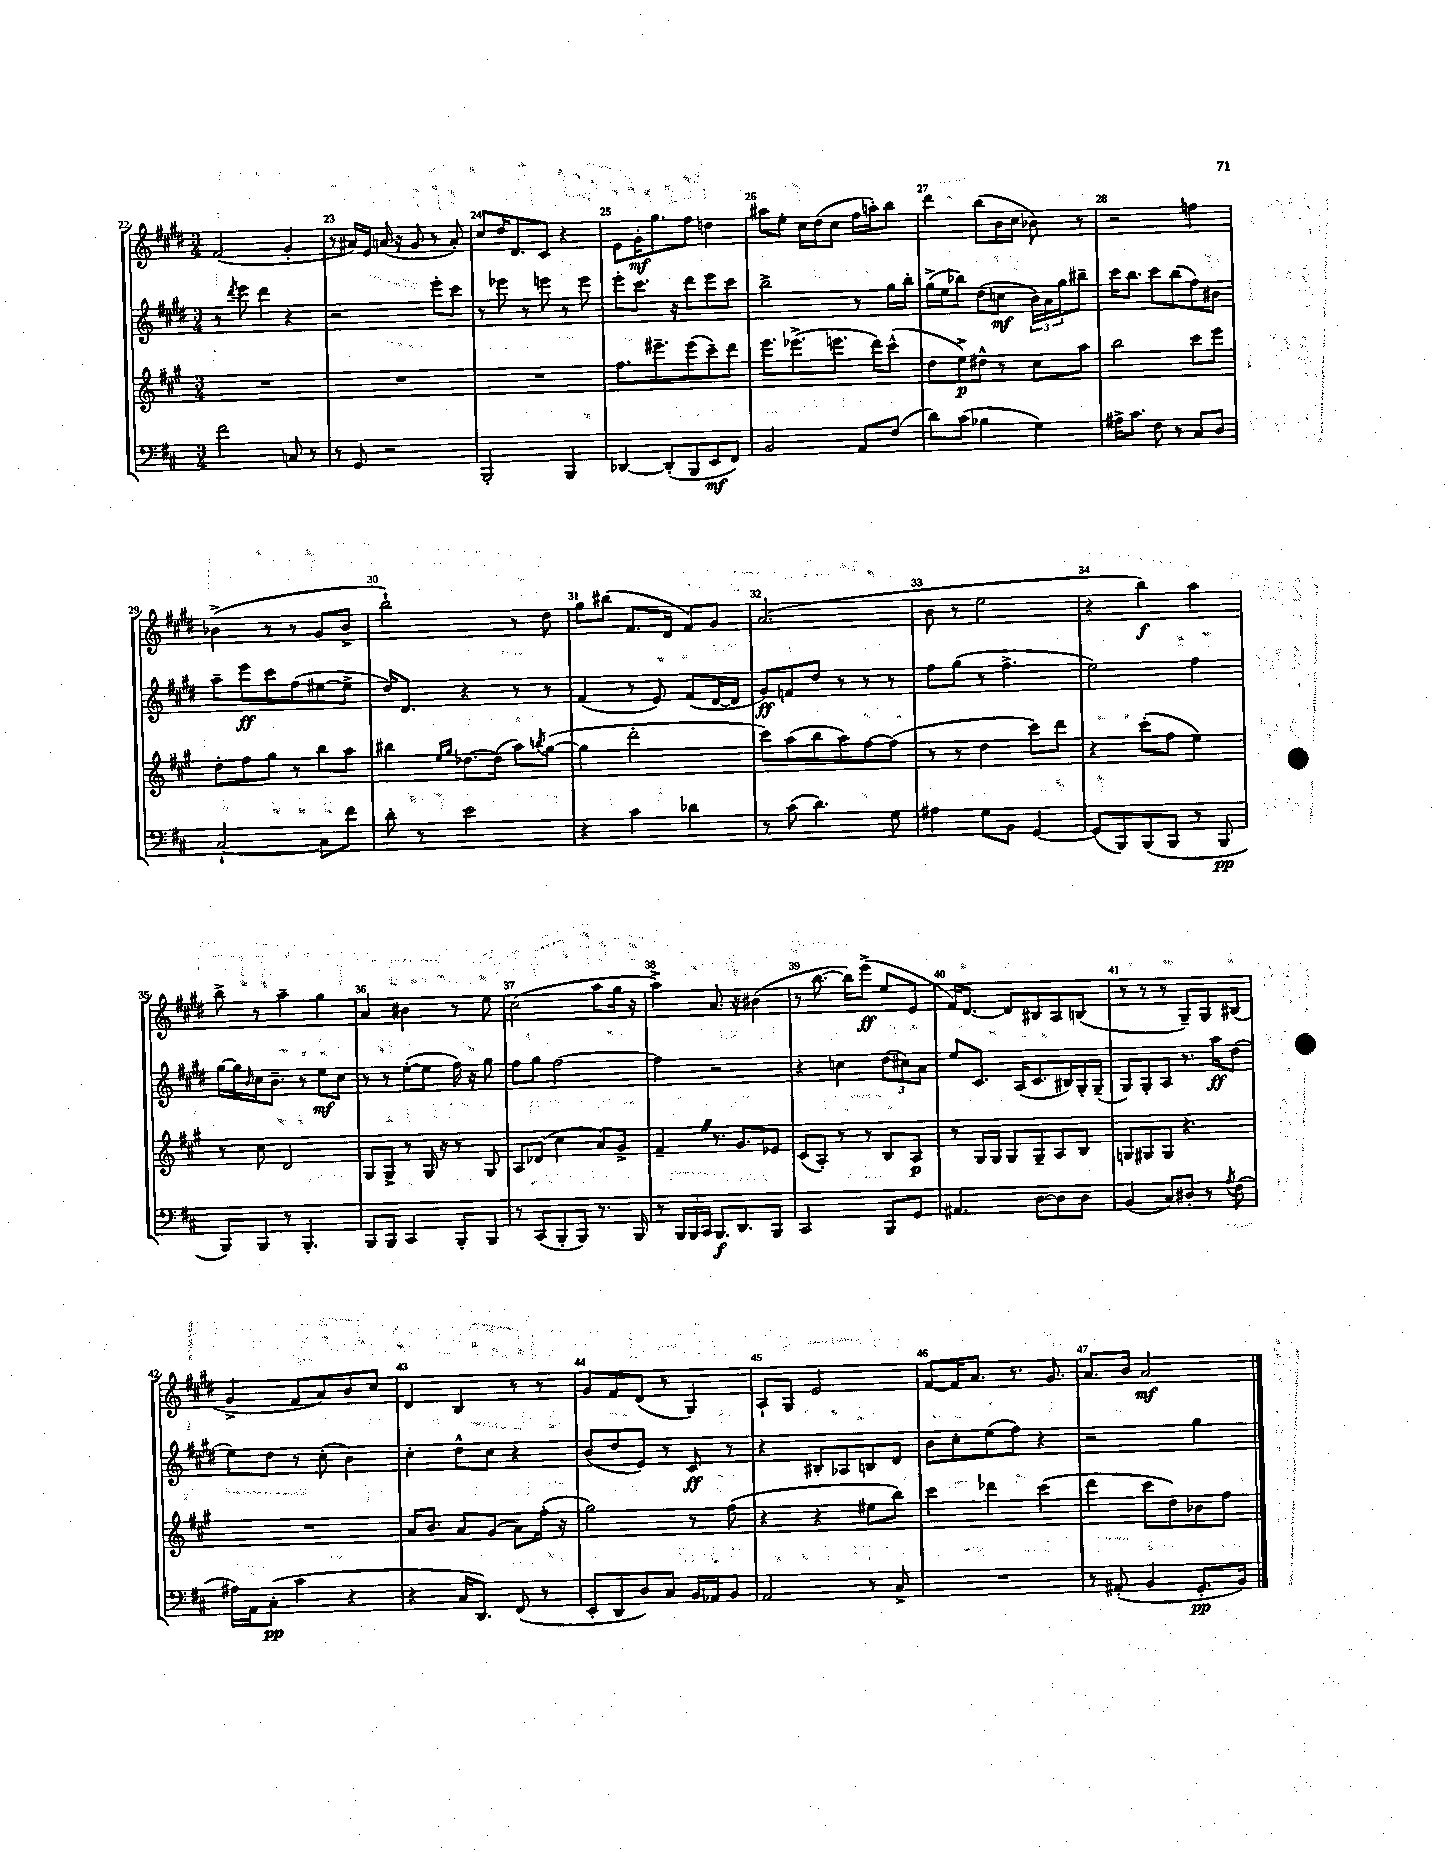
<<
\new StaffGroup <<
\new Staff = "s0" {
    \clef treble \key e \major \numericTimeSignature \time 3/4
    fis'2( gis'4-. |
    r8 ais'16) e'16 a'16( r16 gis'8 r8 a'8-.) |
    cis''8 dis''16 dis'8. cis'8 r4 |
    e'8 gis'16-.\mf gis''8. fis''8 d''4 |
    ais''8 e''8-. cis''16 dis''16( cis''8 fis''16 a''16-.) b''8 |
    dis'''4 b''8( b'16 cis''16 bes'8) r8 |
    r2 f''4 |
    bes'4->( r8 r8 gis'8 bes'8-> |
    b''2-!) r8 dis''8 |
    gis''8 bis''8( fis'8. dis'16 fis'8) gis'8 |
    a'2.( |
    b'8 r8 e''2 |
    r4 b''4\f) a''4 |
    b''8-> r8 a''4-- gis''4 |
    a'4 bis'4 r8 e''8 |
    cis''2( a''8 gis''16 r16 |
    a''4->) a'8. r16 bis'4( |
    r8 b''8.~ b''16) e'''8->\ff( e''8 e'8 |
    fis'16) dis'8.~ dis'8 bis8 a8 b8( |
    r8 r8 r8 gis8--) gis8 bis8( |
    gis'4-> fis'8 a'8) b'8 cis''8 |
    dis'4 b4 r8 r8 |
    gis'8 fis'8 dis'8( r8 gis4) |
    a8-! gis8 e'2 |
    fis'8~ fis'16 a'8. r8. gis'8. |
    a'8. b'16 a'2\mf \bar "|." |
}
\new Staff = "s1" {
    \clef treble \key e \major \numericTimeSignature \time 3/4
    r8 \acciaccatura { dis'''8 } e'''8 dis'''4 r4 |
    r2 e'''8-. cis'''8 |
    r8 ees'''8 r8 e'''8 r8 e'''8 |
    e'''8-. cis'''8. r16 dis'''8 e'''8 cis'''8 |
    b''2-> r8 gis''16 b''16-. |
    gis''16->( e''16 bes''8) dis''8( c''8\mf \tuplet 3/2 { b'16) a'16 gis''16 } bis''8-- |
    cis'''16 b''8. cis'''8 b''8( fis''8) bis'8 |
    a''8-- e'''8\ff cis'''8 fis''8( eis''8~ eis''8-> |
    dis''16) dis'8. r4 r8 r8 |
    fis'4( r8 e'8) fis'8( dis'16~ dis'16 |
    gis'8\ff) f'8 dis''8 r8 r8 r8 |
    fis''8 gis''8( r8 fis''4.-> |
    e''2) fis''4 |
    gis''16~ gis''16 \grace { b'16 } cis''16 b'8.-- r8 e''8\mf cis''8 |
    r8 r8 e''8~-.( e''8 fis''16) r16 gis''8 |
    fis''8 gis''8 fis''2~ |
    fis''4 r2 |
    r4 c''4 \tuplet 3/2 { dis''8( cis''8) a'8 } |
    e''8 cis'8. a16( cis'8. bis16) gis16-. gis16--( |
    gis8) gis8-. a8 r8. a''16\ff dis''8( |
    e''8) dis''8 r8 cis''8-.( b'4) |
    cis''4-. dis''8-^ cis''8 r4 |
    b'8( dis''8 e'8) r8 cis'8\ff r8 |
    r4 bis8-. aes8 b8 dis'8 |
    b'8 cis''8-. e''8( fis''8) r4 |
    r2 gis''4 \bar "|." |
}
\new Staff = "s2" {
    \clef treble \key a \major \numericTimeSignature \time 3/4
    R2. |
    R2. |
    R2. |
    fis''8. eis'''8.-- eis'''8( cis'''8--) d'''8 |
    e'''8. ees'''8.->( e'''8. d'''16) cis'''8-^( |
    d''8 e''8->\p) dis''8-^ r8 cis''8 a''8 |
    b''2 cis'''8 e'''8 |
    d''8-. fis''8 gis''8 r8 b''8 a''8 |
    bis''4 \grace { e''16 gis''16 } des''8.~ des''16( a''8) \acciaccatura { b''8 } gis''8~( |
    gis''4 d'''2-. |
    cis'''8) a''8( b''8 a''8) fis''8~ fis''8( |
    r8 r8 d''4 cis'''8) d'''8 |
    r4 cis'''8-.( fis''8 e''4) |
    r8 cis''8 d'2 |
    gis8 gis8-> r8 gis16 r16 r8 gis8 |
    a8 des'8( cis''4 a'8) gis'8-> |
    fis'4-- \once \override BreathingSign.text = \markup { \musicglyph "scripts.caesura.straight" } \breathe r8. gis'8. ees'8 |
    cis'8( a8-.) r8 r8 b8 a8\p |
    r8 gis16 gis16 gis8 gis8-- a8 b8 |
    g8 gis8 gis8 r4. |
    R2. |
    a'16 b'8. a'8 gis'8( a'8) fis''16-.( r16 |
    gis''2) r8 fis''8( |
    r4 r4 eis''8 b''8) |
    cis'''4 des'''4 cis'''4( |
    d'''4 cis'''8 d''8) bes'8 fis''8 \bar "|." |
}
\new Staff = "s3" {
    \clef bass \key d \major \numericTimeSignature \time 3/4
    fis'2 c8 r8 |
    r8 g,8 r2 |
    b,,2-. b,,4 |
    des,4~ des,8-.( b,,8 e,8\mf fis,8) |
    b,2 a,8 fis8( |
    d'8) cis'8( bes4 g4) |
    ais16-> cis'8. fis8 r8 cis8 d8 |
    cis2~-! cis8 fis'8 |
    d'8-. r8 e'2 |
    r4 cis'4 des'4 |
    r8 cis'8( d'4.) g8 |
    ais4 g8 b,8 g,4~ |
    g,8( b,,8) b,,8( b,,8 r8 b,,8\pp |
    b,,8) b,,8 r8 b,,4.-. |
    b,,8 b,,8 cis,4 b,,8-. b,,8 |
    r8 cis,8( b,,8-. b,,8) r8. b,,16 |
    r8 \tuplet 3/2 { b,,16 b,,16 cis,16 } b,,8.\f d,8. b,,8 |
    cis,2 b,,8 g,8 |
    ais,4. d8~ d8 d8 |
    b,4( cis8) dis8-. r8 \acciaccatura { a8 } fis8( |
    ais16) a,16 cis8-.\pp( cis'4 r4 |
    r4 cis16 d,8.) fis,8( r8 |
    e,8-. d,8 d8) cis8 b,16 aes,16 b,8 |
    a,2 r8 cis8-> |
    R2. |
    r8 ais,8-.( b,4 g,8.-.\pp b,16) \bar "|." |
}
>>
>>
\layout { \context { \Score currentBarNumber = #22 \override BarNumber.break-visibility = ##(#f #t #t) barNumberVisibility = #all-bar-numbers-visible } }
